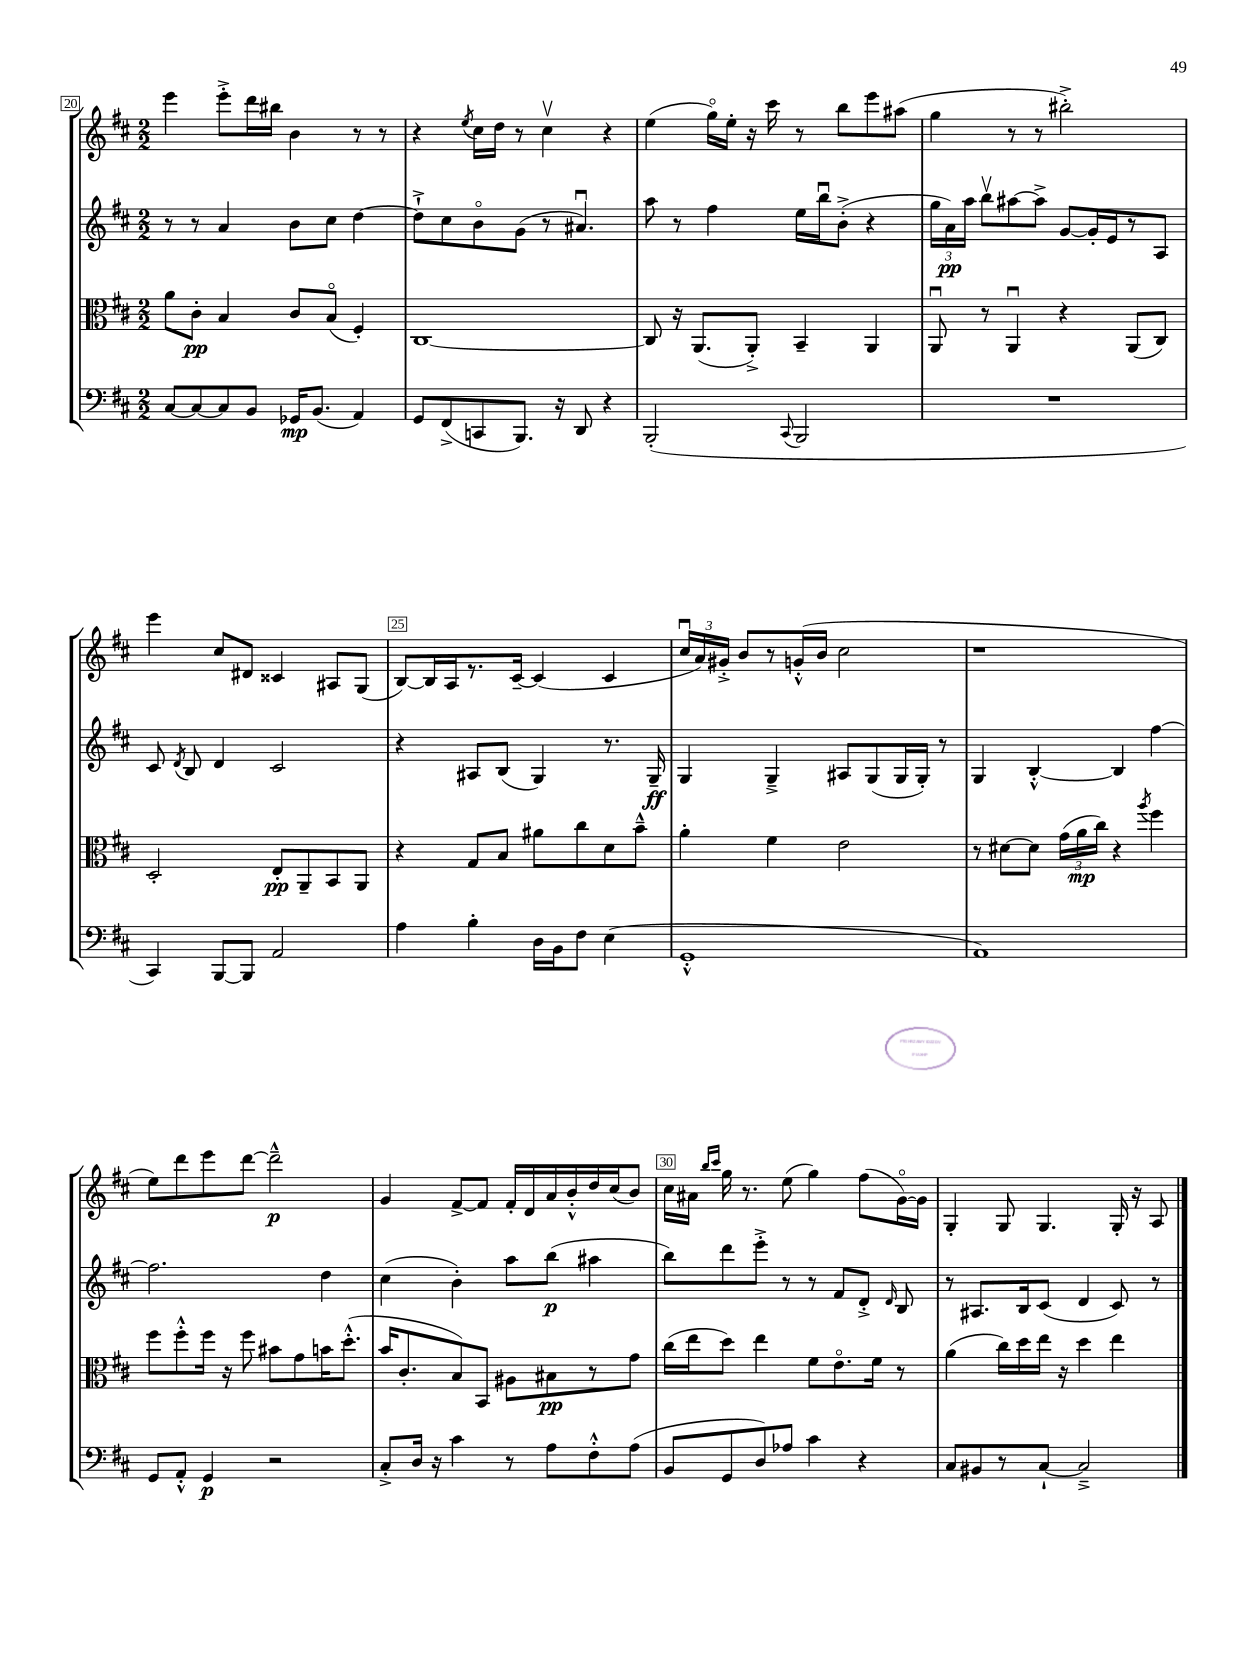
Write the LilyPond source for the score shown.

<<
\new StaffGroup <<
\new Staff = "s0" {
    \clef treble \key d \major \numericTimeSignature \time 2/2
    \autoBeamOff e'''4 e'''8[-.-> d'''16 bis''16] b'4 r8 r8 |
    r4 \acciaccatura { e''8 } cis''16[ d''16] r8 cis''4\upbow r4 |
    e''4( g''16[\flageolet) e''16]-. r16 cis'''16 r8 b''8[ e'''8 ais''8]( |
    g''4 r8 r8 bis''2-.->) |
    e'''4 cis''8[ dis'8] cisis'4 ais8[ g8]( |
    b8[~) b16 a16 r8. cis'16]~-- cis'4( cis'4 |
    \tuplet 3/2 { cis''16[\downbow a'16) gis'16]-.-> } b'8[ r8 g'16-.-^( b'16] cis''2 |
    r1 |
    e''8[) d'''8 e'''8 d'''8]~ d'''2---^\p |
    g'4 fis'8[~-> fis'8] fis'16[-. d'16 a'16 b'16-.-^ d''16 cis''16( b'8]) |
    cis''16[ ais'16] \grace { b''16[ cis'''16] } g''16 r8. e''8( g''4) fis''8[( g'16~\flageolet) g'16] |
    g4-. g8 g4. g16-. r16 a8 \bar "|." |
}
\new Staff = "s1" {
    \clef treble \key d \major \numericTimeSignature \time 2/2
    \autoBeamOff r8 r8 a'4 b'8[ cis''8] d''4~ |
    d''8[-!-> cis''8 b'8\flageolet g'8]( r8 ais'4.\downbow) |
    a''8 r8 fis''4 e''16[ b''16\downbow b'8]-.->( r4 |
    \tuplet 3/2 { g''16[ a'16\pp) a''16] } b''8[\upbow ais''8~ ais''8]-> g'8[~ g'16-. e'16 r8 a8] |
    cis'8 \acciaccatura { d'8 } b8 d'4 cis'2 |
    r4 ais8[ b8]( g4) r8. g16--\ff |
    g4 g4---> ais8[ g8( g16 g16]-.) r8 |
    g4 b4~-.-^ b4 fis''4~ |
    fis''2. d''4 |
    cis''4( b'4-.) a''8[ b''8]\p( ais''4 |
    b''8[) d'''8 e'''8]-.-> r8 r8 fis'8[ d'8]-.-> \grace { d'16 } b8 |
    r8 ais8.[ b16 cis'8]( d'4 cis'8) r8 \bar "|." |
}
\new Staff = "s2" {
    \clef alto \key d \major \numericTimeSignature \time 2/2
    \autoBeamOff a'8[ cis'8]-.\pp b4 cis'8[ b8]\flageolet( fis4-.) |
    cis1~ |
    cis8 r16 a,8.[( a,8]-.->) b,4-- a,4 |
    a,8\downbow r8 a,4\downbow r4 a,8[( cis8]) |
    d2-. e8[-.\pp a,8-- b,8 a,8] |
    r4 g8[ b8] ais'8[ cis''8 d'8 b'8]---^ |
    a'4-. fis'4 e'2 |
    r8 dis'8[~ dis'8] \tuplet 3/2 { g'16[( a'16\mp cis''16]) } r4 \acciaccatura { a''8 } fis''4 |
    fis''8[ fis''8-.-^ fis''16] r16 fis''8 bis'8[ g'8 b'16 d''8.]-.-^( |
    b'16[ cis'8.-. b8) b,8] ais8[ bis8\pp r8 g'8] |
    cis''16[( e''16 d''8]) e''4 fis'8[ e'8.\flageolet fis'16] r8 |
    a'4( cis''16[) d''16 e''16] r16 d''4 e''4 \bar "|." |
}
\new Staff = "s3" {
    \clef bass \key d \major \numericTimeSignature \time 2/2
    \autoBeamOff cis8[~ cis8~ cis8 b,8] ges,16[\mp b,8.]( a,4) |
    g,8[ fis,8->( c,8 b,,8.]) r16 d,8 r4 |
    b,,2-.( \appoggiatura { cis,8 } b,,2 |
    R1 |
    cis,4) b,,8[~ b,,8] a,2 |
    a4 b4-. d16[ b,16 fis8] e4( |
    g,1-.-^ |
    a,1) |
    g,8[ a,8]-.-^ g,4\p r2 |
    cis8[-.-> d16] r16 cis'4 r8 a8[ fis8-.-^ a8]( |
    b,8[ g,8 d8) aes8] cis'4 r4 |
    cis8[ bis,8 r8 cis8]~-! cis2---> \bar "|." |
}
>>
>>
\layout { \context { \Score currentBarNumber = #20 \override BarNumber.break-visibility = ##(#f #t #t) barNumberVisibility = #(every-nth-bar-number-visible 5) \override BarNumber.stencil = #(make-stencil-boxer 0.1 0.3 ly:text-interface::print) } }
